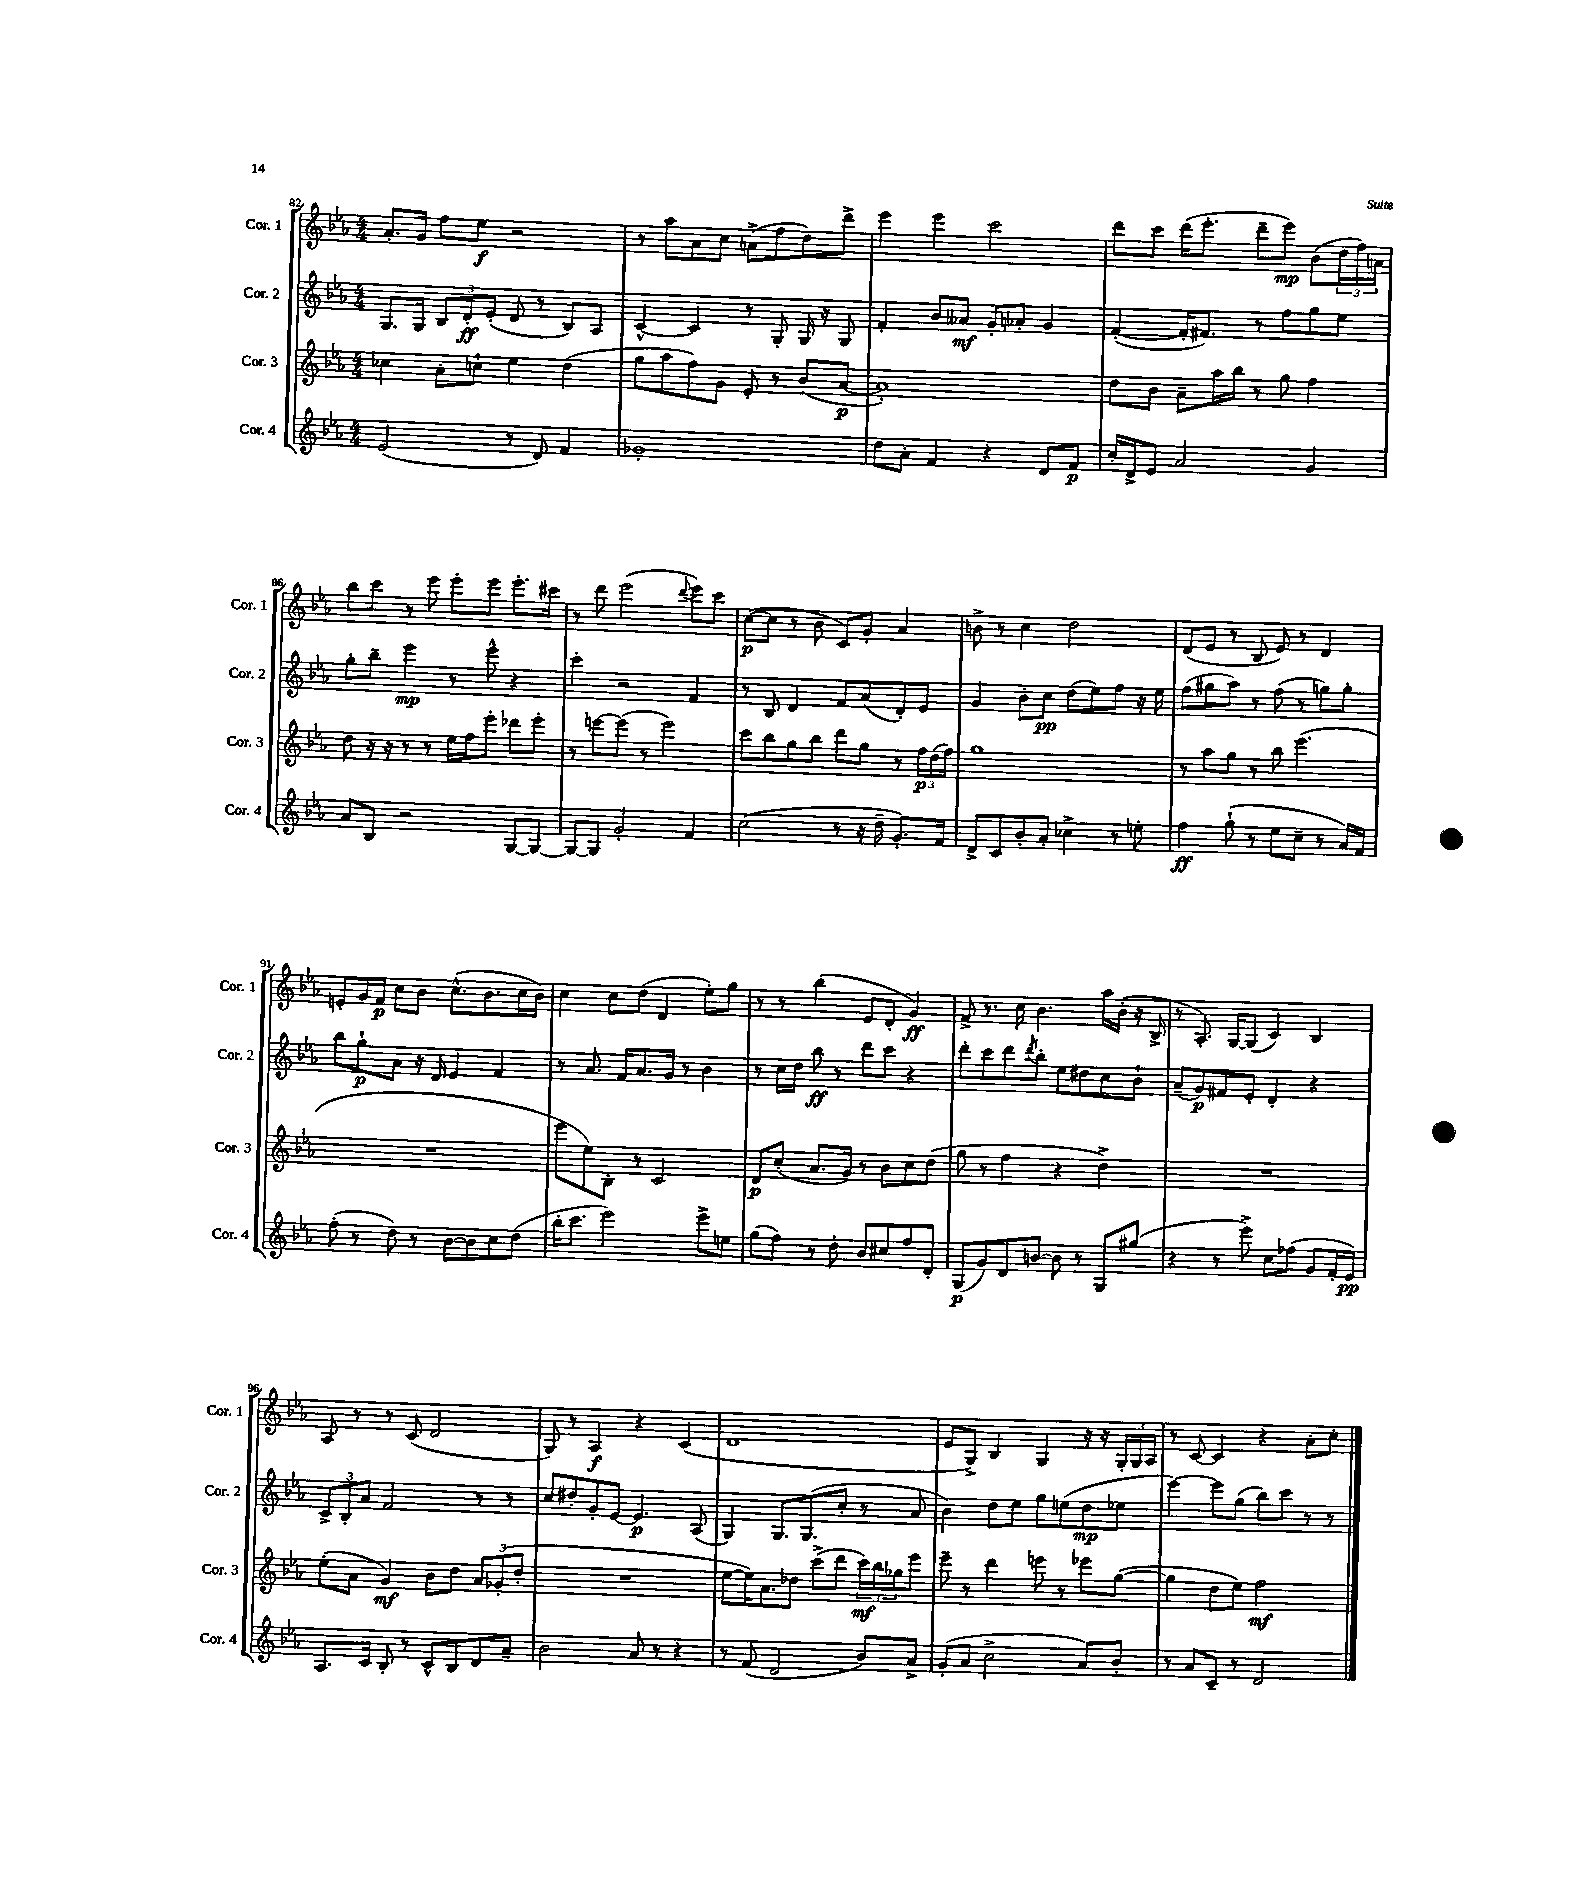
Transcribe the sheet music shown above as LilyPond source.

<<
\new StaffGroup <<
\new Staff = "s0" \with { instrumentName = "Cor. 1" shortInstrumentName = "Cor. 1" } {
    \clef treble \key ees \major \numericTimeSignature \time 4/4
    aes'8.-. g'16 f''8 ees''8\f r2 |
    r8 aes''8 aes'8 c''8 a'8->( f''8 d''8) d'''8-> |
    ees'''4 ees'''4 c'''2 |
    d'''8 c'''8 d'''16( ees'''8.-. d'''8-- ees'''8\mp) bes'8( \tuplet 3/2 { d''16 f''16) a'16 } |
    bes''8 c'''8 r8 ees'''8 ees'''8-. ees'''8 ees'''8.-. cis'''16 |
    r8 d'''8 ees'''2( \appoggiatura { d'''8 } ees'''8) c'''8 |
    c''8~\p( c''8 r8 bes'8 c'8) g'8-. aes'4 |
    b'8-> r8 c''4 d''2 |
    d'8( ees'8 r8 bes8 ees'8) r8 d'4 |
    e'8-. g'16 f'16\p c''8 bes'8 c''8.-^( bes'8. c''16 bes'16) |
    c''4 c''8 d''8( d'4 ees''8-.) g''8 |
    r8 r8 bes''4( ees'8 d'8-. g'4\ff) |
    f'8-> r8. c''16 bes'4. aes''16 bes'16-.( r16 bes16-> |
    r8 aes8.-.) g16~ g8( c'4) bes4 |
    aes8 r8 r8 c'8( d'2 |
    g8) r8 aes4\f r4 c'4( |
    d'1 |
    ees'8 g8->) bes4 g4 r16 r16 \tuplet 3/2 { g16-. g16 aes16 } |
    r8 c'8~ c'4 r4 aes'8-. c''8-. \bar "|." |
}
\new Staff = "s1" \with { instrumentName = "Cor. 2" shortInstrumentName = "Cor. 2" } {
    \clef treble \key ees \major \numericTimeSignature \time 4/4
    g8. g16 \tuplet 3/2 { bes8 d'8-.\ff ees'8-.( } d'8 r8 bes8) aes8 |
    c'4~-^ c'4 r8 g8-. g16 r16 g8 |
    f'4-. bes'8 aeses'8\mf g'8-. aes'8-. g'4 |
    f'4~-.( f'16-. fis'8.) r8 f''8 g''8 ees''8 |
    g''8-. bes''8-- ees'''4\mp r8 ees'''8-^ r4 |
    c'''4-. r2 f'4 |
    r8 bes8 d'4 f'8 aes'8( d'8-.) ees'8 |
    g'4 bes'8-. c''8\pp d''8( ees''8) f''8 r16 ees''16 |
    f''8( gis''8 aes''8) r8 f''8( r8 g''8) g''8-. |
    bes''8 g''8-!\p aes'8 r16 d'16 ees'4 f'4 |
    r8 aes'8. f'16 aes'8. g'16 r8 bes'4 |
    r8 c''16 d''16 bes''8\ff r8 d'''8 c'''8 r4 |
    d'''8-. c'''8 d'''8 \acciaccatura { d'''8 } bes''8-. ees''8 dis''8 c''8 bes'8-! |
    aes'8--( g'8\p) fis'8 ees'8-. d'4-. r4 |
    \tuplet 3/2 { c'8-> bes8-. aes'8 } f'2 r8 r8 |
    c''8 dis''8-. g'8-. ees'8~ ees'4.\p aes8( |
    g4) g8. g8.( c''8-. r8 aes'8 |
    bes'4) d''8 ees''8 g''8 e''8( d''8\mp ees''8 |
    ees'''4~) ees'''8 g''8( bes''8) c'''8 r8 r8 \bar "|." |
}
\new Staff = "s2" \with { instrumentName = "Cor. 3" shortInstrumentName = "Cor. 3" } {
    \clef treble \key ees \major \numericTimeSignature \time 4/4
    ces''4 aes'8-. c''8-! ees''4 d''4( |
    g''8 aes''8 f''8) g'8 ees'8-. r8 bes'8( aes'8~\p |
    aes'1-.) |
    d''8 bes'8 aes'8-- aes''16 bes''16 r8 g''8 f''4 |
    d''8 r16 r16 r8 r8 ees''16 f''16 ees'''8-. des'''8 ees'''8-. |
    r8 e'''8~ e'''8( r8 e'''2) |
    c'''8 bes''8 g''8 bes''8 d'''8 g''8 r8 \tuplet 3/2 { f''16\p d''16( f''16) } |
    g''1 |
    r8 aes''8 g''8 r8 bes''8 ees'''4.( |
    R1 |
    ees'''8 ees''8) bes8-. r8 c'2 |
    d'8\p c''8-.( aes'8. g'16) r8 bes'8 c''8 d''8( |
    g''8 r8 f''4 r4 d''4->) |
    R1 |
    ees''8-.( aes'8 g'4\mf) bes'8 d''8 \tuplet 3/2 { aes'8 ges'8-.( d''8-. } |
    R1 |
    ees''8~ ees''16) aes'8. des''8 c'''8->( d'''8 \tuplet 3/2 { c'''16\mf) bes''16 ges''16 } ees'''8 |
    ees'''8-- r8 d'''4 e'''8 r8 ees'''8 g''8~( |
    g''4 d''8 ees''8) f''2\mf \bar "|." |
}
\new Staff = "s3" \with { instrumentName = "Cor. 4" shortInstrumentName = "Cor. 4" } {
    \clef treble \key ees \major \numericTimeSignature \time 4/4
    ees'2( r8 d'8) f'4 |
    ges'1-. |
    d''8 aes'8-. f'4 r4 d'8 f'8\p |
    c''16-. d'16-> ees'8 aes'2 g'4 |
    aes'8 bes8 r2 g8~ g8~ |
    g8~ g8 g'2-. f'4 |
    c''2( r8 r16 d''16-- g'8.-.) f'16 |
    d'8-> c'8 bes'8-. aes'8-. ces''4-> r8 e''8-. |
    f''4\ff g''8-!( r8 ees''8 c''8-- r8 aes'16) f'16 |
    f''8-.( r8 d''8) r8 bes'8~ bes'8 c''8 d''8( |
    bes''16-. c'''8. ees'''2) ees'''8-> e''8 |
    g''8( f''8) r8 d''8-. bes'8 cis''8 f''8 d'8-. |
    g8\p( g'8) d'8 b'8~ b'8 r8 g8 gis''8( |
    r4 r8 ees'''8->) c''8 fes''8( g'8 f'16-. ees'16\pp) |
    aes8. c'16 bes8-. r8 c'8-^ bes8 d'8 aes'8-- |
    bes'2 aes'8 r8 r4 |
    r8 f'8( d'2 bes'8) aes'8-> |
    g'8-.( aes'8 c''2-> aes'8) bes'8-. |
    r8 aes'8 c'8-- r8 d'2 \bar "|." |
}
>>
>>
\layout { \context { \Score currentBarNumber = #82 } }
